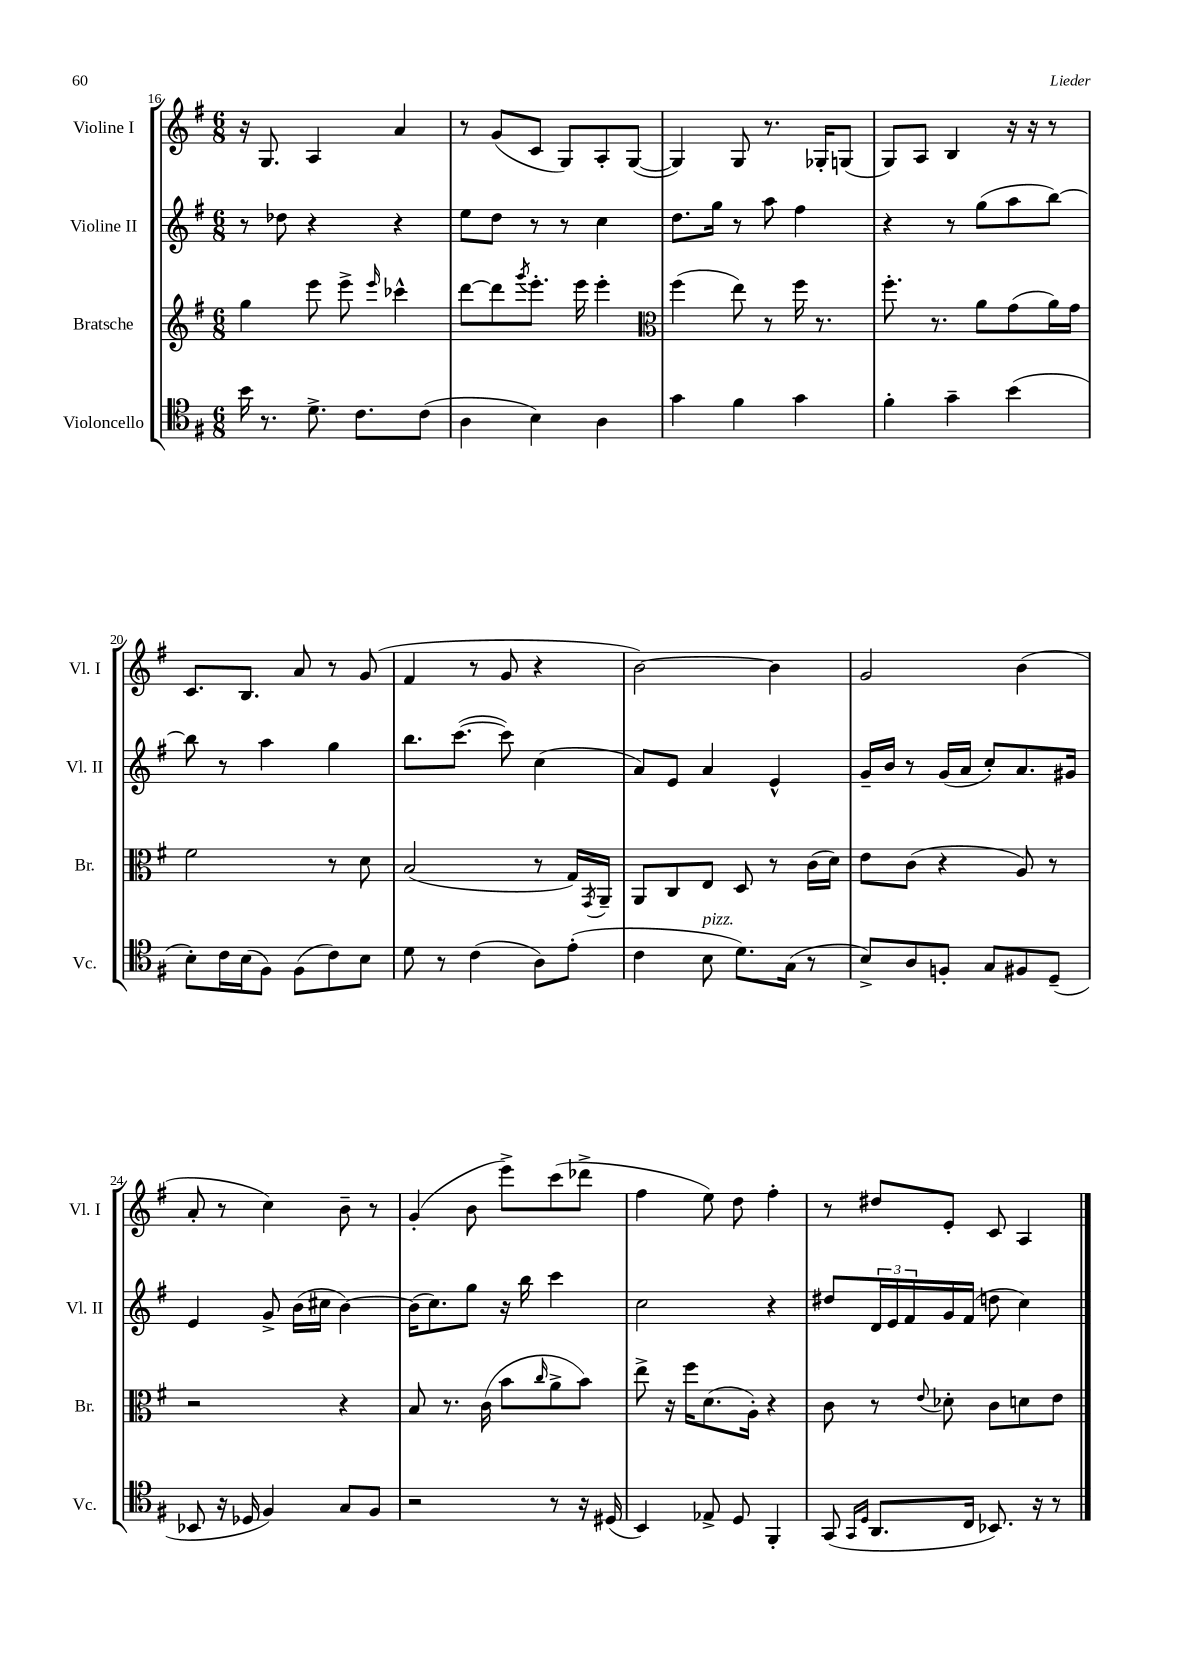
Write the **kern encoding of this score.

**kern	**kern	**kern	**kern
*staff4	*staff3	*staff2	*staff1
*clefC4	*clefG2	*clefG2	*clefG2
*k[f#]	*k[f#]	*k[f#]	*k[f#]
*M6/8	*M6/8	*M6/8	*M6/8
16b	4gg	8r	16r
8.r	.	.	8.G
.	.	8dd-	.
8.d^	8eee	4r	4A
.	8eee^	.	.
8.c	.	.	.
.	16qqeee	.	.
.	4ccc-^^	4r	4a
(8c	.	.	.
=	=	=	=
4A	[8ddd	8ee	8r
.	8ddd]	8dd	(8g
.	8qggg	.	.
4B)	8.eee'	8r	8c
.	.	8r	8G)
.	16eee	.	.
4A	4eee'	4cc	8A'
.	.	.	([8G
=	=	=	=
*	*clefC3	*	*
4g	(4ff#	8.dd	4G])
.	.	16gg	.
4f#	8ee)	8r	8G
.	8r	8aa	8.r
4g	16ff#	4ff#	.
.	8.r	.	16G-'
.	.	.	(8G
=	=	=	=
4f#'	8.ff#'	4r	8G)
.	.	.	8A
.	8.r	.	.
4g~	.	8r	4B
.	8a	(8gg	.
(4b	(8g	8aa	16r
.	.	.	16r
.	16a)	[8bb)	8r
.	16g	.	.
=	=	=	=
8B')	2f#	8bb]	8.c
16c	.	8r	.
(16B	.	.	8.B
8F#)	.	4aa	.
(8F#	.	.	8a
8c)	8r	4gg	8r
8B	8d	.	(8g
=	=	=	=
8d	(2B	8.bb	4f#
8r	.	.	.
.	.	([8.ccc	.
(4c	.	.	8r
.	.	8ccc])	8g
8A)	8r	(4cc	4r
(8e'	16G)	.	.
.	8qGG	.	.
.	16AA~	.	.
=	=	=	=
4c	8AA	8a)	[2b)
.	8C	8e	.
8B	8E	4a	.
8.d)	8D	.	.
.	8r	4e^^	4b]
(16G	.	.	.
8r	(16c	.	.
.	16d)	.	.
=	=	=	=
8B^)	8e	16g~	2g
.	.	16b	.
8A	(8c	8r	.
8F'	4r	(16g	.
.	.	16a	.
8G	.	8cc')	.
8F#	8A)	8.a	(4b
(8D~	8r	.	.
.	.	16g#	.
=	=	=	=
8BB-	2r	4e	8a'
16r	.	.	8r
16D-	.	.	.
4F#)	.	8g^	4cc)
.	.	(16b	.
.	.	16cc#	.
8G	4r	[4b)	8b~
8F#	.	.	8r
=	=	=	=
2r	8B	(16b]	(4g'
.	.	8.cc)	.
.	8.r	.	.
.	.	8gg	8b
.	(16c	.	.
.	8b	16r	8eee^)
.	.	16bb	.
.	16qqcc	.	.
8r	8a^	4ccc	(8ccc
16r	8b)	.	8ddd-^
(16D#	.	.	.
=	=	=	=
4BB)	8ee^	2cc	4ff#
.	16r	.	.
.	16ff#	.	.
8E-^	(8.d	.	8ee)
8D	.	.	8dd
.	16A')	.	.
4FF#'	4r	4r	4ff#'
=	=	=	=
(8GG	8c	8dd#	8r
16qqGG	.	.	.
16qqD	.	.	.
8.AA	8r	24d	8dd#
.	.	24e	.
.	.	24f#	.
.	8qqe	.	.
.	8d-'	16g	8e'
16C	.	(16f#	.
8.BB-)	8c	8dd	8c
.	8d	4cc)	4A
16r	.	.	.
8r	8e	.	.
==	==	==	==
*-	*-	*-	*-
